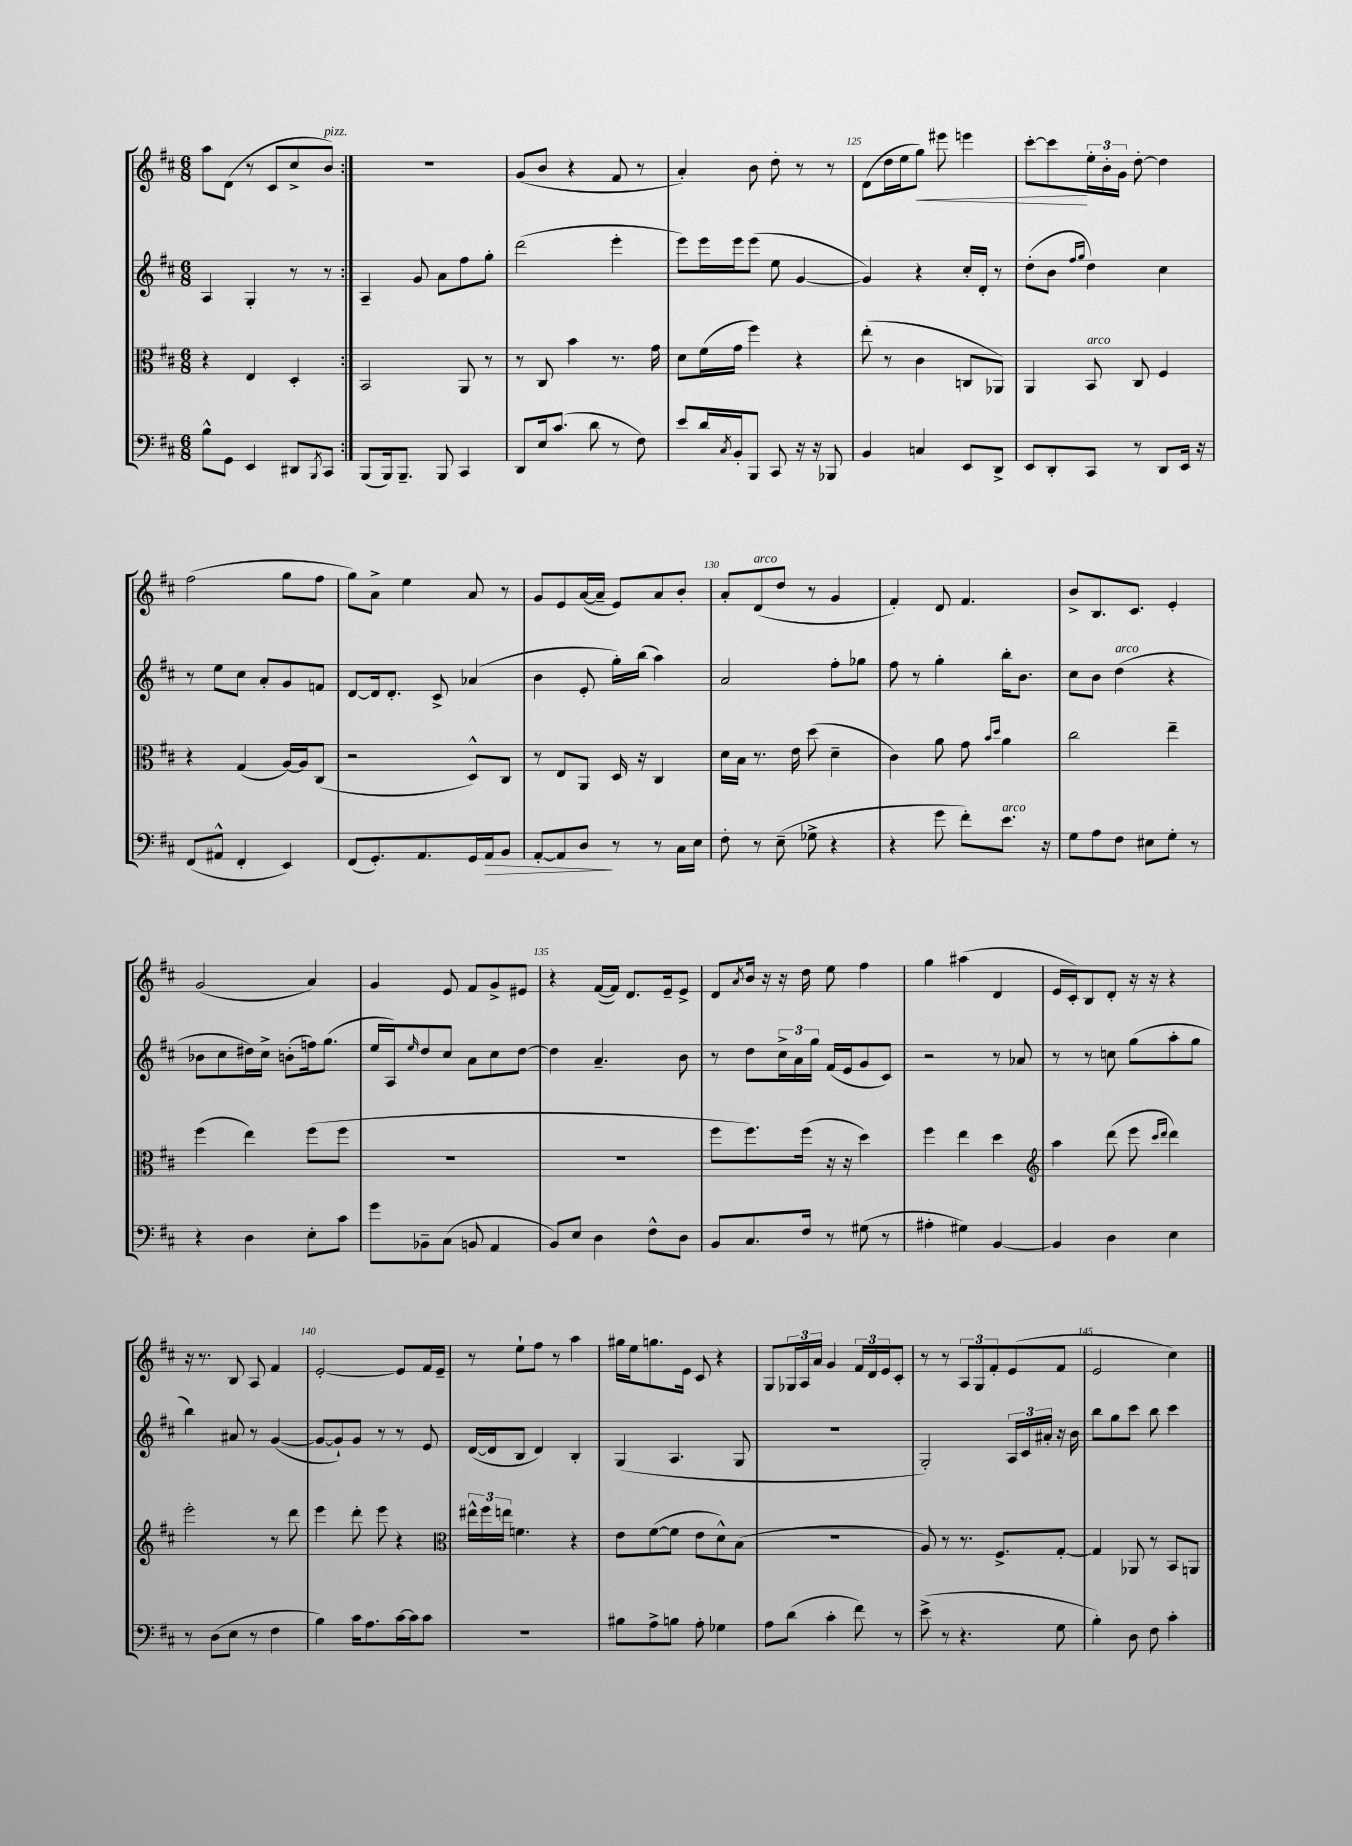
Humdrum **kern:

**kern	**kern	**kern	**kern
*staff4	*staff3	*staff2	*staff1
*clefF4	*clefC3	*clefG2	*clefG2
*k[f#c#]	*k[f#c#]	*k[f#c#]	*k[f#c#]
*M6/8	*M6/8	*M6/8	*M6/8
8B^^\L	4r	4A/	8aa\L
8GG\J	.	.	(8d\J
4EE/	4E/	4G'/	8r
.	.	.	8c#/L
8DD#/L	4D'/	8r	8cc#^/
8qBBB/	.	.	.
8CC#/J	.	8r	8b/J)
=:|!	=:|!	=:|!	=:|!
(8BBB/L	2BB/	4A~/	2.r
16BBB/k)	.	.	.
8.BBB~/J	.	.	.
.	.	8g/	.
8BBB/	.	8a\L	.
4CC#/	8AA/	8ff#\	.
.	8r	8gg'\J	.
=	=	=	=
8DD/L	8r	(2ddd\	(8g/L
16E/k	8C#/	.	8b/J
(8.c#/J	.	.	.
.	4b\	.	4r
8d\	.	.	.
8r	8.r	4eee'\	8f#/
8F#\)	.	.	8r
.	16g\	.	.
=	=	=	=
8e/L	8d\L	8eee\L)	4a'/)
16d/L	(16f#\L	16eee\L	.
8qC#/	.	.	.
16BB'/J	16g\JJ	16eee\J	.
8BBB/J	4ff#\)	(8eee\J	8b\
8CC#/	.	8ee\	8dd'\
16r	4r	[4g/	8r
16r	.	.	.
8BBB-/	.	.	8r
=	=	=	=
4BB/	(8ee'\	4g/])	(8d\L
.	8r	.	16dd\L
.	.	.	16ee\J
4C/	4c#\	4r	8gg\J)
.	.	.	8eee#\
8EE/L	8C/L	16cc#'/LL	4eee\
.	.	16d'/JJ	.
8DD^/J	8AA-/J)	8r	.
=	=	=	=
8EE/L	4AA/	(8dd'\L	[8ccc#'\L
8DD'/	.	8b\J	8ccc#\]
.	.	16qqff#/LL	.
.	.	16qqgg/JJ	.
8CC#/J	8BB/	4dd\)	24ee'\L
.	.	.	24b'\
.	.	.	24g\JJ
8r	8C#/	.	[8dd'\
8DD/L	4F#/	4cc#\	4dd\]
16EE/Jk	.	.	.
16r	.	.	.
=	=	=	=
(8FF#/L	4r	8r	(2ff#\
8AA#^^/J	.	8ee\L	.
4FF#'/	(4G/	8cc#\J	.
.	.	8a'/L	.
4EE/)	[16A/LL)	8g/	8gg\L
.	16A/]J	.	.
.	(8C#/J	8f/J	8ff#\J
=	=	=	=
(8FF#/L	2r	[8d/L	8gg\L)
8.GG'/)	.	16d/]k	8a^\J
.	.	8.d'/J	.
.	.	.	4ee\
8.AA/	.	.	.
.	.	8c#^/	.
16GG/L	8D^^/L)	(4a-/	8a/
16AA/J	.	.	.
8BB/J	8C#/J	.	8r
=	=	=	=
[8AA'/L	8r	4b\	8g/L
8AA/]	8E/L	.	8e/
8D/J	8AA/J	8e'/	([16a/L
.	.	.	16a~/]JJ
8r	16D/	16gg'\LL)	8e/L)
.	16r	(16bb\JJ	.
8r	4C#/	4aa\)	8a/
16C#\LL	.	.	8b'/J
16E\JJ	.	.	.
=	=	=	=
8F#'\	16d\LL	2a/	8a'/L
.	16B\JJ	.	.
8r	8.r	.	(8d/
(8E~\	.	.	8dd/J
.	16e\	.	.
8G-^\	(8dd\	.	8r
4r	4d~\	8ff#'\L	4g/
.	.	8gg-\J	.
=	=	=	=
4r	4c#\)	8ff#\	4f#'/)
.	.	8r	.
8g\	8a\	4gg'\	8d/
8f#'\L)	8g\	.	4.f#/
.	16qqb/LL	.	.
.	16qqdd/JJ	.	.
8.e\J	4a\	16bb'\LK	.
.	.	8.b\J	.
16r	.	.	.
=	=	=	=
8G\L	2cc#\	8cc#\L	8b^/L
8A\	.	8b\J	8.B/
8F#\J	.	(4dd\	.
.	.	.	8.c#/J
8E#\L	.	.	.
8G'\J	4ee~\	4r	4e'/
8r	.	.	.
=	=	=	=
4r	(4ff#\	8b-\L	(2g/
.	.	8cc#\	.
4D\	4ee\)	16dd#\L)	.
.	.	16cc#^\JJ	.
.	.	(8b'\L	.
8E'\L	(8ff#\L	16ff\k)	4a/)
.	.	(8.gg\J	.
8c#\J	8ff#\J	.	.
=	=	=	=
8g\L	2.r	16ee/LL	4g/
.	.	16A/J)	.
.	.	16qqee/	.
8BB-~\	.	8dd/	.
(8C#\J	.	8cc#/J	8e/
8BB/	.	8a\L	8f#/L
4AA/	.	8cc#\	8g^/
.	.	[8dd\J	8e#/J
=	=	=	=
8BB/L)	2.r	4dd\]	4r
8E/J	.	.	.
4D\	.	4.a~/	([16f#/LL
.	.	.	16f#/]JJ)
.	.	.	8.d/L
8F#^^\L	.	.	.
.	.	.	16e~/k
8D\J	.	8b\	8e^/J
=	=	=	=
8BB/L	8ff#\L	8r	8d/L
.	.	.	8qa/
8.C#/	8.ff#\)	8dd\L	16b/Jk
.	.	.	16r
.	.	24cc#^\L	16r
.	.	24a\	.
16F#/Jk	(16ff#\Jk	.	16dd\
.	.	24gg\JJ	.
8r	16r	(16f#/LL	8ee\
.	16r	16e/J	.
(8G#\	4dd\)	8g/	4ff#\
8r	.	8c#/J)	.
=	=	=	=
4A#'\	4ff#\	2r	4gg\
4G#\)	4ee\	.	(4aa#\
[4BB/	4dd\	8r	4d/
.	.	8a-/	.
=	=	=	=
*	*clefG2	*	*
4BB/]	4aa\	8r	16e/LL
.	.	.	16c#'/J)
.	.	8r	8B/
4D\	(8ddd\	8cc\	8d'/J
.	8eee\	(8gg\L	16r
.	.	.	16r
.	16qqccc#/LL	.	.
.	16qqddd/JJ	.	.
4E\	4ddd\)	8aa'\	4r
.	.	8gg\J	.
=	=	=	=
8r	2eee'\	4bb\)	16r
.	.	.	8.r
(8D\L	.	.	.
8E\J	.	8a#/	8B/
8r	.	8r	8A/
4F#\	8r	([4g/	4f#/
.	8ddd\	.	.
=	=	=	=
4B\)	4eee\	8g/_L	[2e'/
.	.	8g`/])	.
16c#\LK	8ddd'\	8g/J	.
8.A\	.	.	.
.	8eee\	8r	.
[16c#\L	4r	8r	8e/]L
16c#\]J	.	.	.
8c#\J	.	8e/	16f#/L
.	.	.	16e~/JJ
=	=	=	=
*	*clefC3	*	*
2.r	24ee#^^\LL	([16d/LL	8r
.	24ff#\	.	.
.	.	16d/]J	.
.	24ee\JJ	.	.
.	4.f\	8B/J	8ee`\L
.	.	4d/)	8ff#\J
.	.	.	8r
.	4r	4B'/	4aa\
=	=	=	=
8B#\L	8e\L	(4G/	16gg#\LL
.	.	.	16ee\J
8A^\	([8f#\	.	8.gg\
8B\J	8f#\]J	4.A/	.
.	.	.	16e\Jk
8A'\	8e\L	.	8c#/
4G-\	8d^^\)	.	4r
.	(8B\J	8G/	.
=	=	=	=
8A\L	2.r	2.r	8G/L
(8d\J	.	.	24G-/L
.	.	.	24A/
.	.	.	24a/JJ
4c#'\	.	.	4g/
8f#\)	.	.	24f#/LL
.	.	.	24d/
.	.	.	24e/J
8r	.	.	8c#'/J
=	=	=	=
(8e^\	8A/)	2G'/)	8r
8r	8r	.	8r
4.r	8.r	.	12A/L
.	.	.	12G/
.	.	.	12f#'/
.	8.F#^/L	.	.
.	.	24A/LL	(8e/
.	.	24c#/	.
.	.	24a#'/JJ	.
8G\	[8G'/J	16r	8f#/J
.	.	16b\	.
=	=	=	=
4B'\)	4G/]	8bb\L	2e/
.	.	8gg\	.
8D\	8AA-/	8ccc#\J	.
8F#\	8r	8bb\	.
4c#'\	8BB/L	4ccc#\	4cc#\)
.	8AA/J	.	.
==	==	==	==
*-	*-	*-	*-
